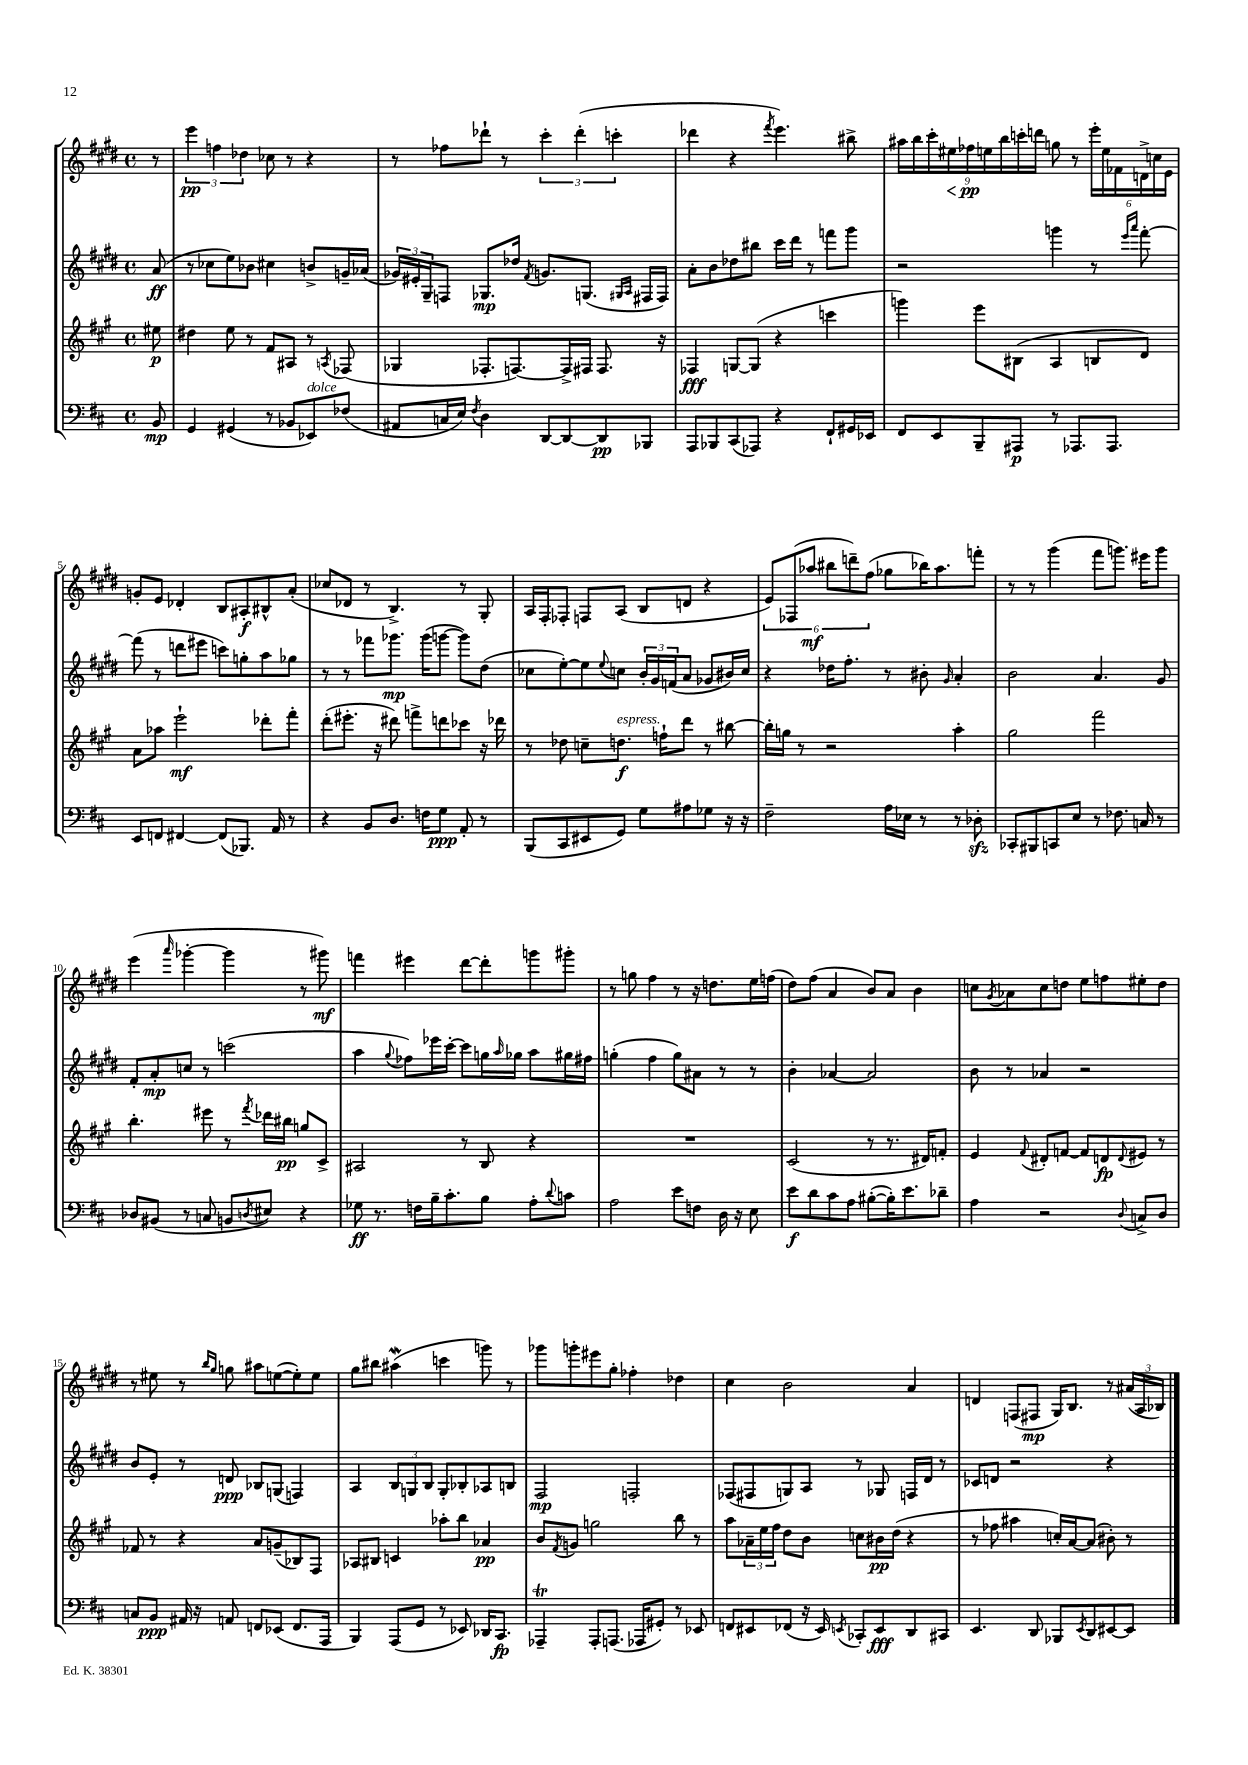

**kern	**kern	**kern	**kern
*staff4	*staff3	*staff2	*staff1
*clefF4	*clefG2	*clefG2	*clefG2
*k[f#c#]	*k[f#c#g#]	*k[f#c#g#d#]	*k[f#c#g#d#]
*M4/4	*M4/4	*M4/4	*M4/4
*met(c)	*met(c)	*met(c)	*met(c)
8BB	8ee#	(8a	8r
=	=	=	=
4GG	4dd#	8r	6eee
.	.	8cc-	.
.	.	.	6ff
(4GG#	8ee	8ee)	.
.	.	.	6dd-
.	8r	8b-	.
8r	8f#	4cc#	8cc-
8BB-	8A#	.	8r
8EE-)	8r	8b^	4r
.	8qA	.	.
(8F-	(8F-	16g~	.
.	.	(16a-	.
=	=	=	=
8AA#	4G-	24g-)	8r
.	.	24e#'	.
.	.	24G#~	.
16C	.	8F	8ff-
16E)	.	.	.
8qF#	.	.	.
4D	8.F-'	8.G-	8ddd-`
.	.	.	8r
.	[8.F)	16dd-	.
.	.	8qf#	.
[8DD	.	8.g	6ccc#'
8DD_	16F^]	.	.
.	.	.	(6ddd-'
.	16F#	(8.G	.
8DD]	8.F#	.	.
.	.	.	6ccc'
.	.	16qqG#	.
.	.	16qqA	.
8BBB-	.	16F#	.
.	16r	16F#)	.
=	=	=	=
8AAA	4F-	8a'	4ddd-
8BBB-	.	8b	.
(8CC#	[8G	8dd-	4r
8AAA-)	(8G]	8bb#	.
.	.	.	8qfff#
4r	4r	16ccc#	4.eee)
.	.	16ddd#	.
.	.	8r	.
8FF#`	4ccc	8fff	.
16GG#	.	8ggg#	8bb#^
16EE-	.	.	.
=	=	=	=
8FF#	4ggg)	2r	18aa#
.	.	.	18bb
.	.	.	18ccc#'
8EE	.	.	.
.	.	.	18ee#
.	.	.	18ff-
8BBB~	8eee	.	.
.	.	.	18ee
.	.	.	18bb
8AAA#	(8B#	.	.
.	.	.	18ccc'
.	.	.	18ddd
8r	4A	4ggg	8gg
8.AAA-	.	.	8r
.	8B	8r	24eee'
.	.	.	24ee
8.AAA-	.	.	.
.	.	.	24f-
.	.	16qqeee	.
.	.	16qqaaa	.
.	8d)	[8fff#'	24d^
.	.	.	24cc
.	.	.	24e
=	=	=	=
8EE	8a	(8fff#]	8g'
8FF	8aa-	8r	8e
[4FF#	2eee`	8ddd	4d-'
.	.	8eee#	.
(8FF#]	.	8ccc)	8B
8.BBB-)	.	8gg'	8A#'
.	8ddd-'	8aa	8B#^^
16AA	.	.	.
8r	8fff#'	8gg-	(8a'
=	=	=	=
4r	(8ddd'	8r	8cc-
.	8.eee#'	8r	8d-
8BB	.	8fff-	8r
.	16r	.	.
8.D	8ddd#)	8.ggg-	4.B^)
.	8fff^	.	.
16F	.	(16ggg-	.
8G	8ddd	[8ggg	.
8AA'	8ccc-	8ggg])	8r
8r	16r	(8dd#	8G#'
.	16ddd-	.	.
=	=	=	=
(8BBB	8r	8cc-	16A
.	.	.	16F#'
8CC#	8dd-	[8ee')	8F-'
8EE#	8cc~	8ee]	8F
.	.	8qqee	.
8GG)	8.dd	8cc	(8A
8G	.	24b'	8B
.	.	24g#	.
.	16ff`	.	.
.	.	(24f	.
8A#	8ddd	8a	8d
8G-	8r	8g-	4r
16r	[8bb#	16b#)	.
16r	.	16cc	.
=	=	=	=
2F#~	16bb#']	4r	12e)
.	16gg	.	.
.	.	.	(12F-
.	8r	.	.
.	.	.	12aa-
.	2r	16dd-	12bb#
.	.	8.ff#'	.
.	.	.	12ddd~)
.	.	.	(12ff#
16A	.	8r	8gg-
16E-	.	.	.
8r	.	8b#'	16bb-)
.	.	.	8.aa-
.	.	16qqg#	.
8r	4aa'	4a'	.
8D-'	.	.	8fff'
=	=	=	=
8CC-'	2gg#	2b	8r
8BBB#	.	.	8r
8CC	.	.	(4ggg#
8E	.	.	.
8r	2fff#	4.a	8fff#
8.F-	.	.	8.ggg)
16C	.	.	16eee#
8r	.	8g#	8ggg
=	=	=	=
8D-	4.bb'	8f#'	(4eee
(8BB#	.	8a'	.
.	.	.	16qqaaa
8r	.	8cc	[4ggg-'
8C	8eee#	8r	.
8BB	8r	(2ccc	4ggg-]
8qD	8qfff#	.	.
8E#)	16ddd-	.	.
.	16bb#	.	.
4r	8gg	.	8r
.	8c#^	.	8ggg#)
=	=	=	=
8G-	2A#	4aa	4fff
8.r	.	.	.
.	.	8qqgg#	.
.	.	8ff-)	4eee#
16F	.	.	.
16B~	.	16eee-	.
8.c#'	.	[16ccc#'	.
.	8r	8ccc#]	[8ddd#
8B	8B	16gg	8ddd#']
.	.	16qqaa	.
.	.	16gg-	.
8A'	4r	8aa	8ggg
8qqd	.	.	.
8c	.	16gg#	8ggg#'
.	.	16ff#	.
=	=	=	=
2A	1r	(4gg'	8r
.	.	.	8gg
.	.	4ff#	4ff#
8e	.	8gg)	8r
8F	.	8a#	16r
.	.	.	8.dd
16D	.	8r	.
16r	.	.	.
8E	.	8r	16ee
.	.	.	(16ff
=	=	=	=
8e	(2c#	4b'	8dd#)
8d	.	.	(8ff#
8c#	.	[4a-	4a
8A	.	.	.
([8B#'	8r	2a-]	8b)
16B#'])	8.r	.	8a
8.e	.	.	.
.	.	.	4b
.	16d#)	.	.
8d-~	8f'	.	.
=	=	=	=
4A	4e	8b	8cc
.	.	.	8qg#
.	.	8r	8a-
.	8qqf#	.	.
2r	8d#'	4a-	8cc
.	[8f	.	8dd
.	8f]	2r	8ee
.	8d	.	8ff
8qqD	8qqd	.	.
8C^	8e#	.	8ee#'
8D	8r	.	8dd
=	=	=	=
8C	8f-	8b	8r
8BB	8r	8e'	8ee#
16AA#	4r	8r	8r
16r	.	.	.
.	.	.	16qqbb
.	.	.	16qqgg#
8AA	.	8d	8gg
8FF	8a	8B-	8aa#
(8EE-	(8g~	(8G	([8ee
8.FF	8B-)	4F)	8ee'])
.	8F#	.	8ee
16AAA	.	.	.
=	=	=	=
4BBB)	8A-	4A	8gg#
.	8B#	.	8bb#
(8AAA	4c	12B	(4aa#
.	.	12G	.
8GG	.	.	.
.	.	12B	.
8r	8aa-'	8G'	4ccc
8EE-)	8bb	8B-'	.
16DD-	4a-	8A-	8ggg)
8.CC#	.	.	.
.	.	8B	8r
=	=	=	=
4AAA-~	8b	2F#	8ggg-
.	8qf#	.	.
.	8g	.	8ggg'
8AAA-'	2gg	.	8eee#
(8.AAA	.	.	8gg#'
.	.	2F'	4ff-'
16AAA-	.	.	.
8GG#')	.	.	.
8r	8bb	.	4dd-
8EE-	8r	.	.
=	=	=	=
8FF	8aa	(8F-	4cc#
8EE#	24a-~	8F#	.
.	24ee	.	.
.	24ff#	.	.
(8FF-	8dd	8G)	2b
16r	8b	8A	.
16EE#)	.	.	.
8qEE	.	.	.
8CC-'	8cc	8r	.
8EE	16b#	8G-	.
.	(16dd	.	.
8DD	4r	16F	4a
.	.	16d#	.
8CC#	.	8r	.
=	=	=	=
4.EE	8r	8c-	4d
.	8ff-	8d	.
.	4aa#	2r	(8F
8DD	.	.	8F#
8BBB-	16cc')	.	16G#)
.	[16a	.	8.B
8qEE	.	.	.
8DD	(8a]	.	.
[8EE#	8b#')	4r	8r
8EE#]	8r	.	(24a#
.	.	.	24A
.	.	.	24B-)
==	==	==	==
*-	*-	*-	*-
